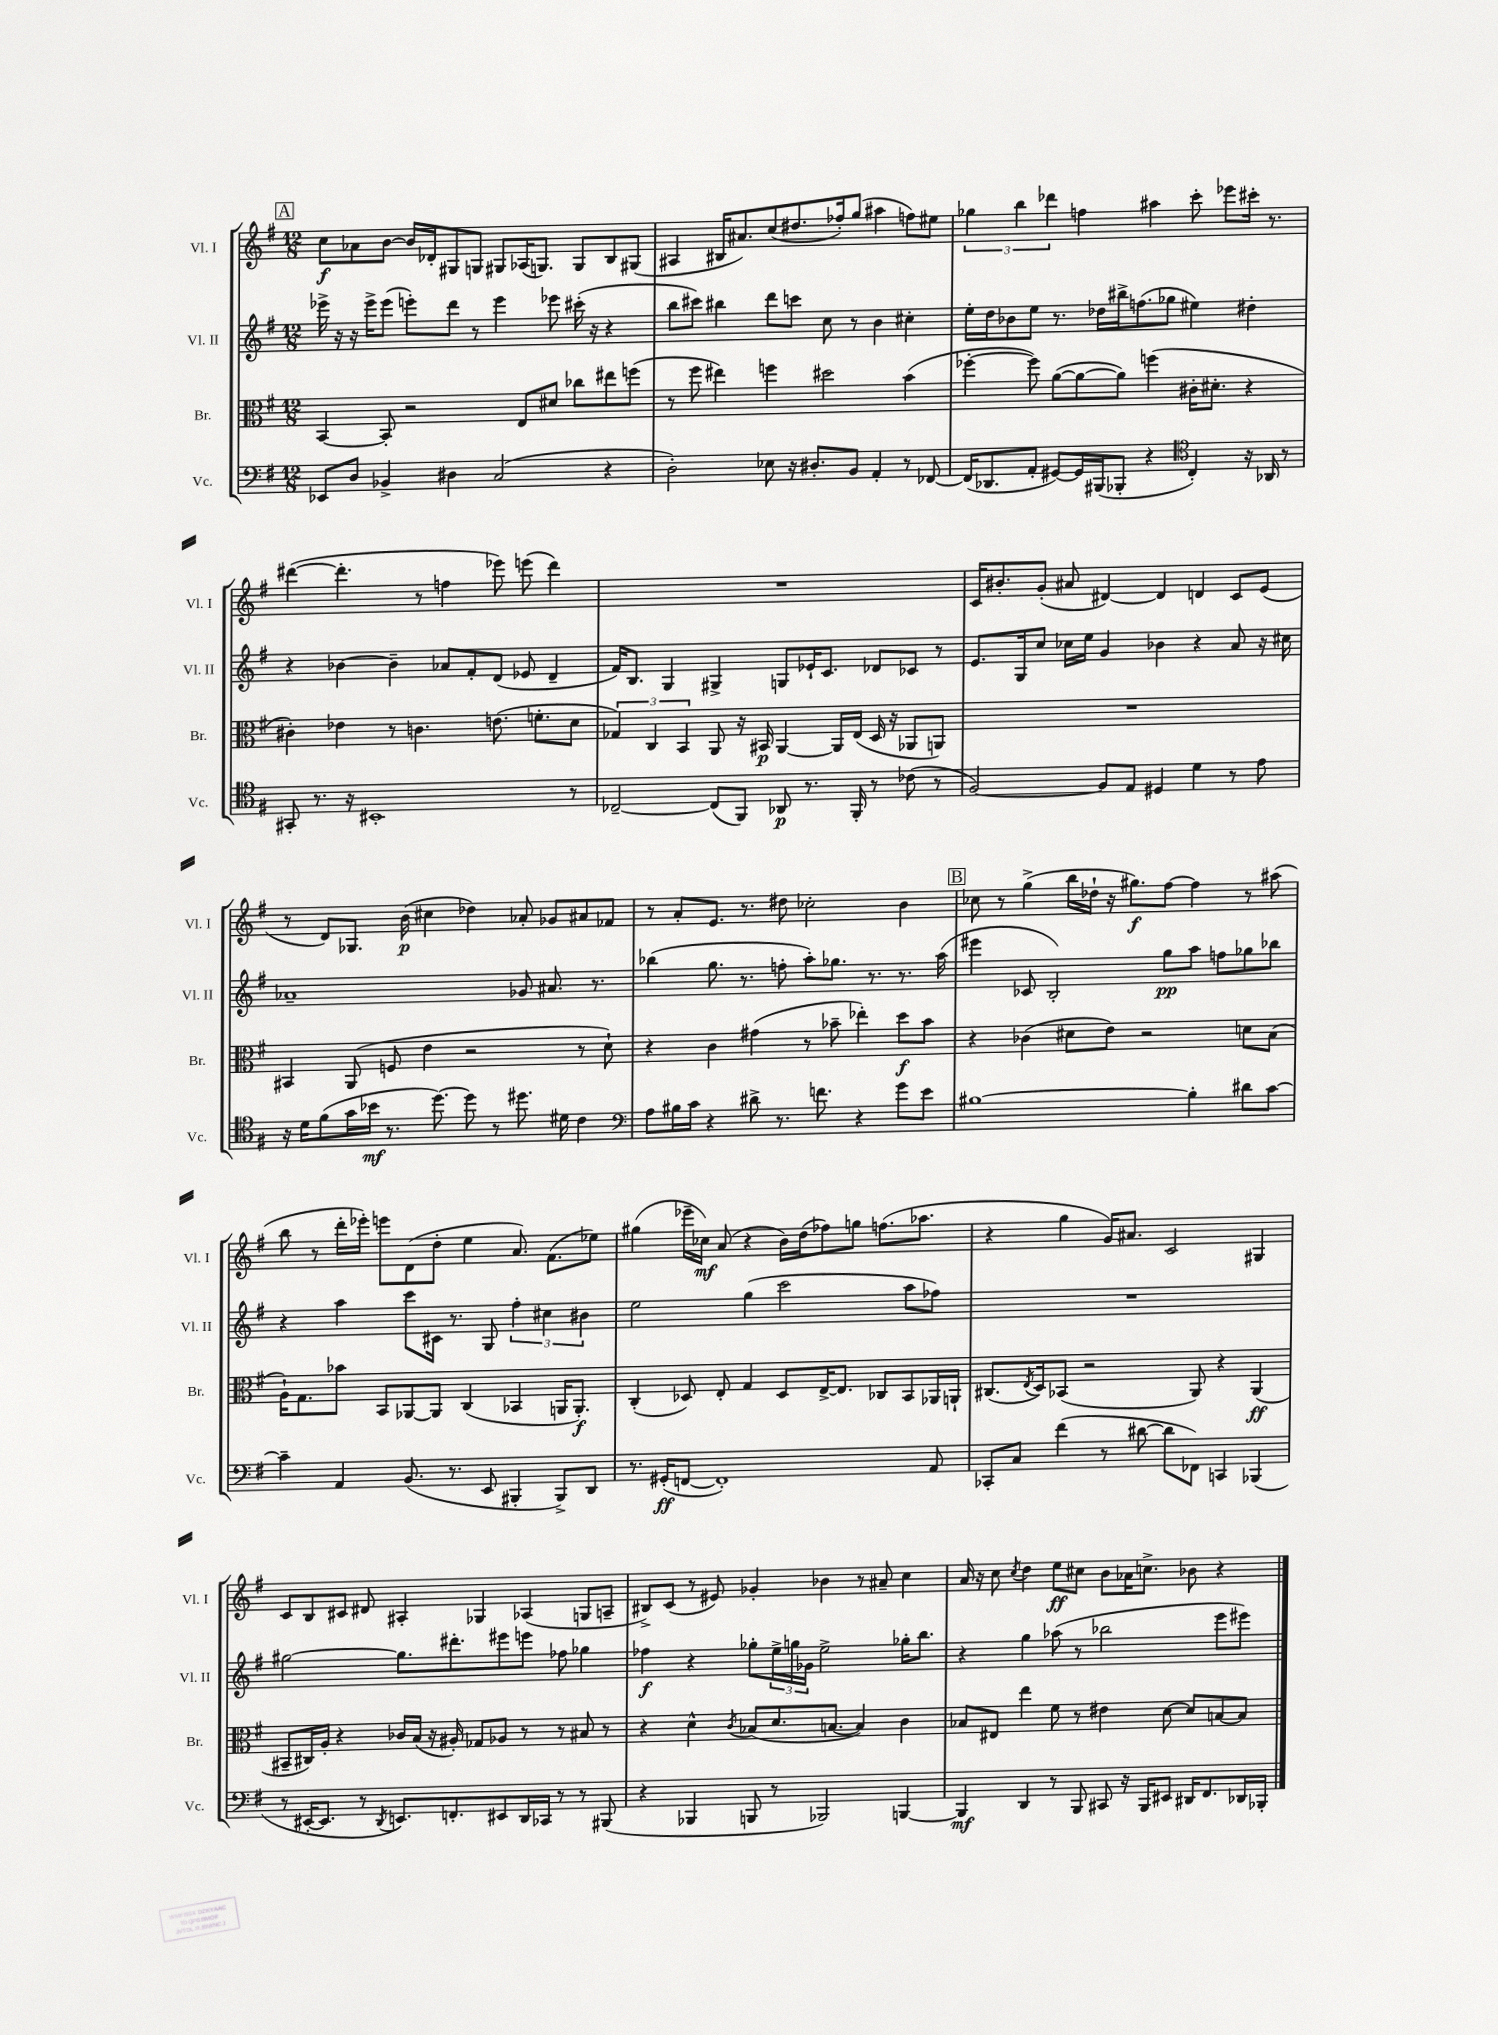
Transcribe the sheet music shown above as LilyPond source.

<<
\new StaffGroup <<
\new Staff = "s0" \with { instrumentName = "Vl. I" shortInstrumentName = "Vl. I" } {
    \clef treble \key g \major \numericTimeSignature \time 12/8
    \mark \markup { \box "A" } c''8\f aes'8 b'8~ b'16 des'16-. gis8 g8 gis8 aes16( g8.) g8 b8 gis8( |
    ais4 bis16 ais'8.) c''8( dis''8. fes''16-.) g''8( ais''4 f''8) eis''8 |
    \tuplet 3/2 { ges''4 b''4 des'''4 } f''4 ais''4 c'''8-. ees'''8 cis'''16-. r8. |
    dis'''4~( dis'''4.-. r8 f''4 ees'''8) e'''8( dis'''4) |
    R1. |
    c'16 bis'8.-. g'8-.( ais'8 dis'4~) dis'4 d'4 c'8 e'8( |
    r8 d'8) ges8. b'16\p( cis''4 des''4) aes'8-. ges'8 ais'8 fes'8 |
    r8 a'8-. e'8. r8. dis''8 ces''2-. b'4 |
    \mark \markup { \box "B" } ces''8 r8 g''4->( b''16 des''16-! r16 gis''8.\f) fis''8~ fis''4 r8 ais''8( |
    b''8 r8 d'''16-. ees'''16-.) e'''8 d'8( d''8-. e''4 a'8.) fis'8.( ees''8) |
    gis''4( ees'''16-- ces''16\mf) a'8( r4 b'16) d''16( fes''8) g''8 f''8.( aes''8. |
    r4 g''4 g'16) ais'8. c'2 gis4 |
    c'8 b8 cis'8 dis'8 ais4-. ges4 aes4( g8 a8-- |
    bis8->) c'8( r8 eis'8) ges'4-. bes'4 r8 ais'8-- c''4 |
    a'16 r16 c''8 \acciaccatura { c''8 } d''4 e''8\ff cis''8 b'8 aes'16 c''8.-> bes'8 r4 \bar "|." |
}
\new Staff = "s1" \with { instrumentName = "Vl. II" shortInstrumentName = "Vl. II" } {
    \clef treble \key g \major \numericTimeSignature \time 12/8
    \mark \markup { \box "A" } ees'''16-> r16 r16 ees'''16-> ees'''8( e'''8-.) d'''8 r8 e'''4 ees'''8 cis'''16-.( r16 r4 |
    b''8 cis'''8) bis''4 d'''8 c'''8 c''8 r8 b'4 cis''4-. |
    e''16-. d''16 bes'8 e''8 r8. des''16 bis''16-> f''8.( ges''8 eis''4) dis''4-. |
    r4 bes'4~ bes'4-- aes'8 fis'8-. d'8( ees'8 d'4-- |
    fis'16) b8. g4 gis4-> g8 ees'16-! c'8. des'8 ces'8 r8 |
    e'8. g16 c''8 ces''16 e''16 g'4 bes'4 r4 a'8 r16 cis''16 |
    aes'1-- ges'8 ais'8. r8. |
    bes''4( g''8. r8. f''8-. a''8-.) ges''8. r8. r8. a''16( |
    \mark \markup { \box "B" } eis'''4 ces'8 b2-.) g''8\pp a''8 f''8 ges''8 bes''8 |
    r4 a''4 c'''8 cis'16 r8. g8 \tuplet 3/2 { fis''4-. cis''4 bis'4 } |
    e''2 g''4( c'''2 a''8 fes''8) |
    R1. |
    gis''2~ gis''8. dis'''8.-. eis'''8 e'''8 fes''8 ges''4 |
    fes''4\f r4 ges''8-. \tuplet 3/2 { e''16-> g''16 ges'16 } e''2-> ges''16-. b''8. |
    r4 g''4 aes''8( r8 bes''2 e'''8 eis'''8) \bar "|." |
}
\new Staff = "s2" \with { instrumentName = "Br." shortInstrumentName = "Br." } {
    \clef alto \key g \major \numericTimeSignature \time 12/8
    \mark \markup { \box "A" } b,4~ b,8-. r2 e8 dis'8 ces''8 eis''8 f''8( |
    r8 fis''8 eis''4) f''4 dis''2 b'4( |
    fes''4~-. fes''8) a'8~( a'8~ a'8) f''4( cis'16-. dis'8.-. r4 |
    cis'4-.) ees'4 r8 c'4. e'8.( f'8.-. d'8 |
    \tuplet 3/2 { ges4) c4 b,4 } a,8 r16 bis,16\p a,4~ a,16 e16( d16 r16 aes,8 a,8) |
    R1. |
    bis,4 a,8( f8 e'4 r2 r8 d'8-!) |
    r4 c'4 gis'4( r8 bes'8-- ees''4-.) d''8\f bes'8 |
    \mark \markup { \box "B" } r4 ces'4( dis'8 e'8) r2 d'8 b8( |
    a16-!) g8. bes'8 b,8 aes,8~ aes,8 c4( bes,4 a,16 a,8.-.\f) |
    c4-.( des8) e8-. g4 des8 e16~-> e8. ces8 b,8 aes,16 a,16-! |
    cis8.( \acciaccatura { e8 } d16) bes,8( r2 a,8) r4 a,4\ff( |
    bis,8-- cis16) a16-. r4 ces'16 b16( r16 ais16-.) ges8 aes8 r8 r8 bis8 r8 |
    r4 d'4-^ \acciaccatura { c'8 } bes8( d'8. b8.~ b4) c'4 |
    bes8 eis8 e''4 fis'8 r8 eis'4 d'8~ d'8 b8~ b8 \bar "|." |
}
\new Staff = "s3" \with { instrumentName = "Vc." shortInstrumentName = "Vc." } {
    \clef bass \key g \major \numericTimeSignature \time 12/8
    \mark \markup { \box "A" } ees,8 d8 bes,4-> dis4 c2( r4 |
    d2-.) ees8 r16 dis8.-. b,8 a,4-. r8 fes,8~ |
    fes,16( des,8. a,8-. gis,8~) gis,16 bis,,16( bes,,8-. r4 \clef tenor c4-.) r16 aes,16 r8 |
    gis,8-. r8. r16 bis,1-. r8 |
    ces2~-- ces8( fis,8) aes,8\p r8. fis,16-. r8 ces'8( r8 |
    fis2~) fis8 e8 dis4 d'4 r8 e'8 |
    r16 d'16 fis'8( g'16 bes'16\mf r8. d''8.~) d''8 r8 dis''8. dis'16 c'4 |
    \clef bass a8 bis16 c'16 r4 dis'8-> r8. f'8. r4 g'8 e'8 |
    \mark \markup { \box "B" } bis1~ bis4-. dis'8 c'8~ |
    c'4-- a,4 b,8.( r8. e,8 bis,,4-. bis,,8->) d,8 |
    r8. gis,16-.\ff( f,8~ f,1-.) a,8 |
    ces,8-. c8 fis'4( r8 dis'8~ dis'8 fes,8) c,4 bes,,4( |
    r8 eis,16~-. eis,8. r8 \acciaccatura { d,8 } e,8.) f,8.-. eis,8 d,16 ces,16 r8 r8 bis,,8( |
    r4 bes,,4 b,,8 r8 bes,,2) b,,4~ |
    b,,4\mf d,4 r8 b,,8 cis,8 r16 b,,16 eis,8 dis,16 fis,8. des,16 bes,,16-. \bar "|." |
}
>>
>>
\layout { \context { \Score \remove "Bar_number_engraver" } }
